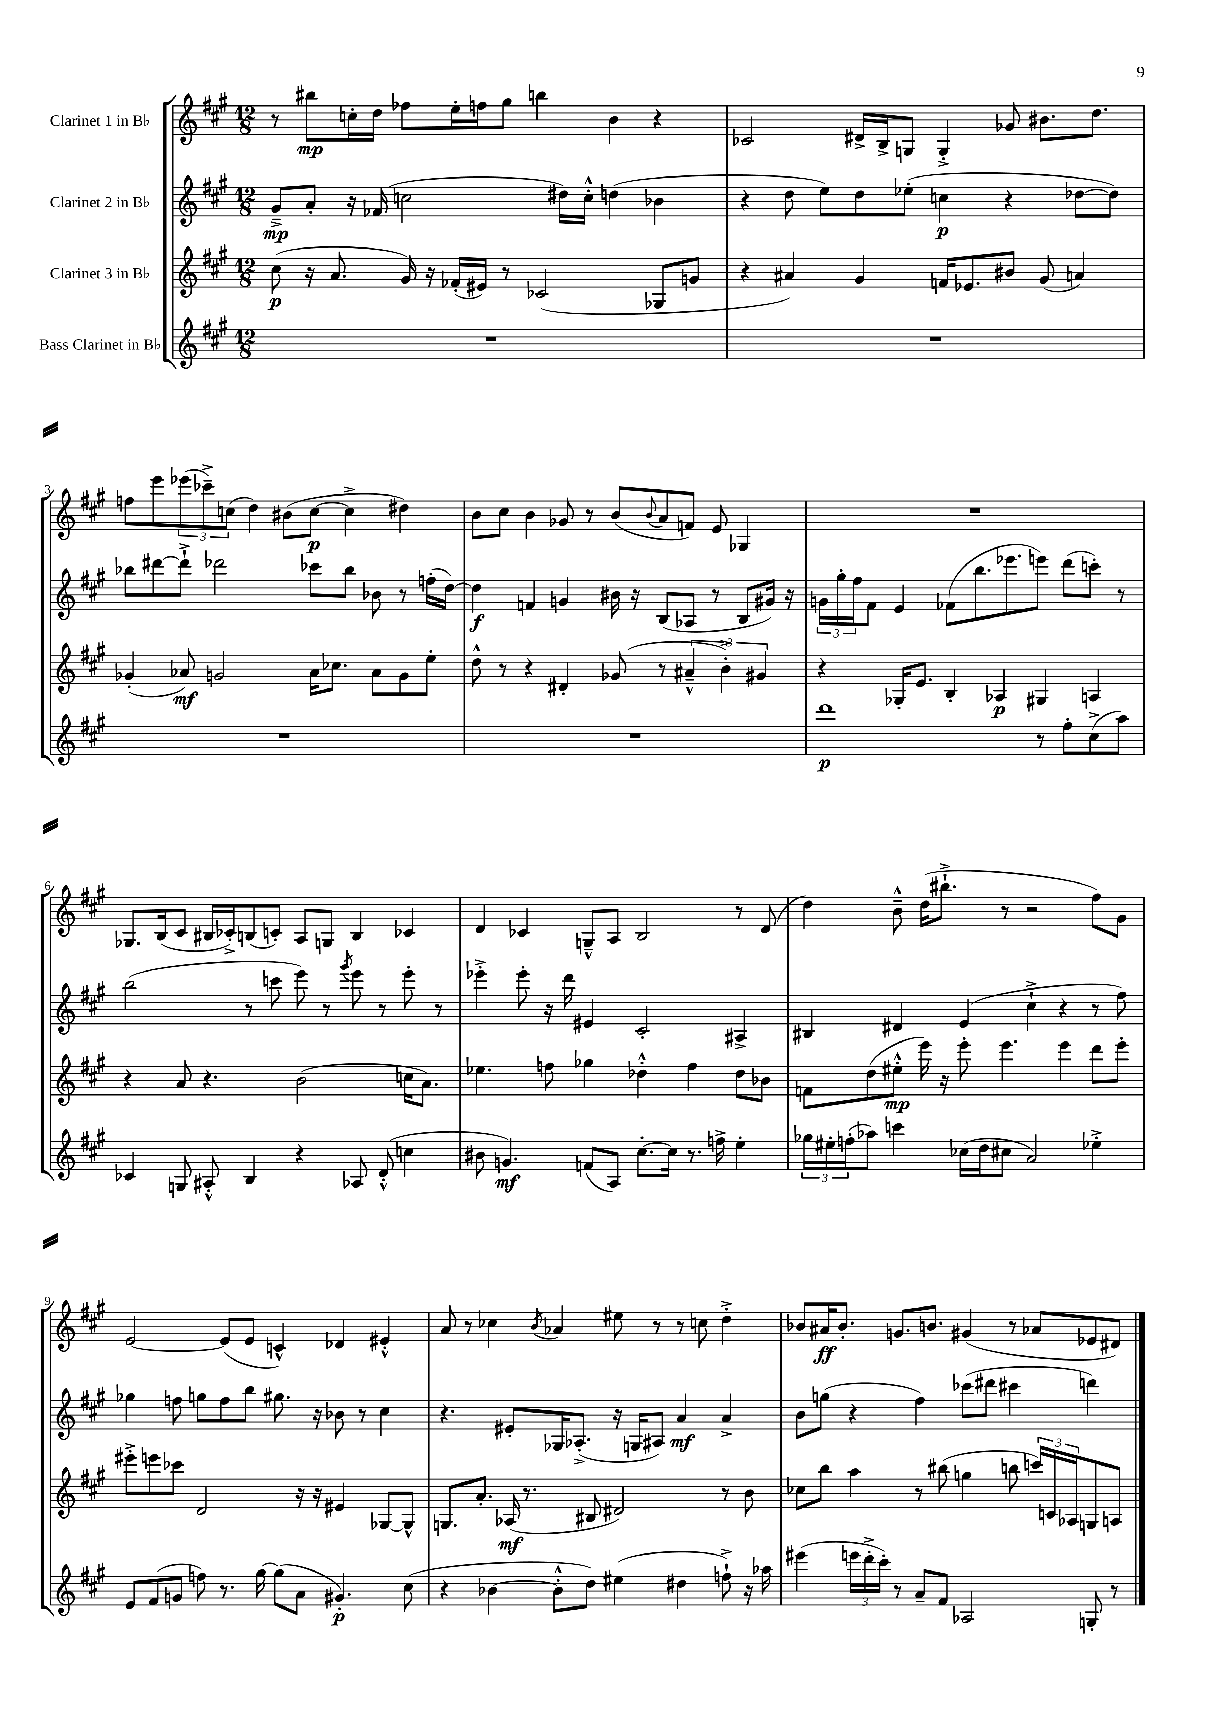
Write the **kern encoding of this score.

**kern	**dynam	**kern	**dynam	**kern	**dynam	**kern	**dynam
*part4	*part4	*part3	*part3	*part2	*part2	*part1	*part1
*staff4	*staff4	*staff3	*staff3	*staff2	*staff2	*staff1	*staff1
*I"Bass Clarinet in B♭	*	*I"Clarinet 3 in B♭	*	*I"Clarinet 2 in B♭	*	*I"Clarinet 1 in B♭	*
*clefG2	*	*clefG2	*	*clefG2	*	*clefG2	*
*k[f#c#g#]	*	*k[f#c#g#]	*	*k[f#c#g#]	*	*k[f#c#g#]	*
*M12/8	*	*M12/8	*	*M12/8	*	*M12/8	*
=1	=1	=1	=1	=1	=1	=1	=1
1.r	.	(8cc#\	p	8g#~^/L	mp	8r	.
.	.	16r	.	8a'/J	.	8bb#X\L	mp
.	.	8.a/	.	.	.	.	.
.	.	.	.	16r	.	16ccn'\L	.
.	.	.	.	(16f-X/	.	16dd\JJ	.
.	.	16g#/)	.	2ccn\	.	8ff-X\L	.
.	.	16r	.	.	.	.	.
.	.	(16f-X'/LL	.	.	.	16ee'\L	.
.	.	16e#X/JJ)	.	.	.	16ffn\J	.
.	.	8r	.	.	.	8gg#\J	.
.	.	(2c-X/	.	.	.	4bbn\	.
.	.	.	.	16dd#X\LL)	.	.	.
.	.	.	.	16cc'^^\JJ	.	.	.
.	.	.	.	(4ddn\	.	4b\	.
.	.	8G-X/L	.	4b-X\	.	4r	.
.	.	8gn/J	.	.	.	.	.
=2	=2	=2	=2	=2	=2	=2	=2
1.r	.	4r	.	4r	.	2c-X/	.
.	.	4a#X/)	.	8dd\	.	.	.
.	.	.	.	8ee\L)	.	.	.
.	.	4g#/	.	8dd\	.	16d#X^/LL	.
.	.	.	.	.	.	16B^/J	.
.	.	.	.	(8ee-X'\J	.	8Gn/J	.
.	.	16fn/KL	.	4ccn\	p	4G'^/	.
.	.	8.e-X/	.	.	.	.	.
.	.	8b#X/J	.	4r	.	8g-X/	.
.	.	(8g#/	.	.	.	8.b#X\L	.
.	.	4an/)	.	[8dd-X\L	.	.	.
.	.	.	.	.	.	8.dd\J	.
.	.	.	.	8dd-\J])	.	.	.
!!LO:LB:g=z
=3	=3	=3	=3	=3	=3	=3	=3
1.r	.	(4g-X'/	.	8bb-X\L	.	8ffn\L	.
.	.	.	.	[8ddd#X\	.	8eee\	.
.	.	8a-X/)	mf	8ddd#`^\J]	.	(12eee-X\	.
.	.	.	.	.	.	12ccc-X~^\)	.
.	.	2gn/	.	2ddd-X\	.	.	.
.	.	.	.	.	.	(12ccn\J	.
.	.	.	.	.	.	4dd\)	.
.	.	.	.	.	.	(8b#X\L	.
.	.	16a-\KL	.	8ccc-X\L	.	[8cc\J	p
.	.	8.cc-X\J	.	.	.	.	.
.	.	.	.	8bb-\J	.	4cc^\]	.
.	.	8a-\L	.	8b-X\	.	.	.
.	.	8g\	.	8r	.	4dd#X\)	.
.	.	8ee'\J	.	(16ffn'\LL	.	.	.
.	.	.	.	[16dd\JJ)	.	.	.
=4	=4	=4	=4	=4	=4	=4	=4
1.r	.	8dd^^\	.	4dd\]	f	8b\L	.
.	.	8r	.	.	.	8cc#\J	.
.	.	4r	.	4fn/	.	4b\	.
.	.	4d#X'/	.	4gn/	.	8g-X/	.
.	.	.	.	.	.	8r	.
.	.	(8g-X/	.	16b#X\	.	(8b/L	.
.	.	.	.	16r	.	.	.
.	.	.	.	.	.	8qqb/	.
.	.	8r	.	(8B/L	.	8a/	.
.	.	6a#X~^^/	.	8A-X/J	.	8fn/J)	.
.	.	.	.	8r	.	8e/	.
.	.	6b'^\)	.	.	.	.	.
.	.	.	.	8B/L	.	4G-X/	.
.	.	6g#X/	.	.	.	.	.
.	.	.	.	16g#X/Jk)	.	.	.
.	.	.	.	16r	.	.	.
=5	=5	=5	=5	=5	=5	=5	=5
1ddd	p	4r	.	24gn\LL	.	1.r	.
.	.	.	.	24gg#'\	.	.	.
.	.	.	.	24ff#\J	.	.	.
.	.	.	.	8f#\J	.	.	.
.	.	16G-X'/KL	.	4e/	.	.	.
.	.	8.e/J	.	.	.	.	.
.	.	4B'/	.	(8f-X\L	.	.	.
.	.	.	.	8.bb\	.	.	.
.	.	4A-X/	p	.	.	.	.
.	.	.	.	8.eee-X\	.	.	.
8r	.	4G#X/	.	8eeen\J)	.	.	.
8ff#'\L	.	.	.	(8ddd\L	.	.	.
(8cc#^\	.	4An/	.	8cccn'\J)	.	.	.
8aa\J)	.	.	.	8r	.	.	.
!!LO:LB:g=z
=6	=6	=6	=6	=6	=6	=6	=6
4c-X/	.	4r	.	(2bb\	.	8.G-X/L	.
.	.	.	.	.	.	(16B/k	.
8Gn/	.	8a/	.	.	.	8c#/J	.
8A#X'^^/	.	4.r	.	.	.	16B#X/LL	.
.	.	.	.	.	.	16c-X'^/J)	.
4B/	.	.	.	8r	.	(8Bn/	.
.	.	.	.	8cccn\	.	8cn'/J)	.
4r	.	(2b\	.	8eee\)	.	8A/L	.
.	.	.	.	8r	.	8Gn/J	.
.	.	.	.	8qggg#/	.	.	.
8A-X/	.	.	.	8eee\	.	4B/	.
(8d'^^/	.	.	.	8r	.	.	.
4ccn\	.	16ccn\KL	.	8eee'\	.	4c-X/	.
.	.	8.a\J)	.	.	.	.	.
.	.	.	.	8r	.	.	.
=7	=7	=7	=7	=7	=7	=7	=7
8b#X\	.	4.ee-X\	.	4eee-X'^\	.	4d/	.
4.gn/)	mf	.	.	.	.	.	.
.	.	.	.	8eee-'\	.	4c-X/	.
.	.	8ffn\	.	16r	.	.	.
.	.	.	.	16ddd\	.	.	.
(8fn/L	.	4gg-X\	.	4e#X/	.	8Gn~^^/L	.
8A/J)	.	.	.	.	.	8A/J	.
[8.cc#'\L	.	4dd-X'^^\	.	2c#'/	.	2B/	.
16cc#\Jk]	.	.	.	.	.	.	.
8.r	.	4ff\	.	.	.	.	.
16ffn^\	.	.	.	.	.	.	.
4ee'\	.	8dd-\L	.	4A#X^/	.	8r	.
.	.	8b-X\J	.	.	.	(8d/	.
=8	=8	=8	=8	=8	=8	=8	=8
24gg-X\LL	.	8fn\L	.	4B#X/	.	4dd\)	.
24ee#X'\	.	.	.	.	.	.	.
(24ffn'\J	.	.	.	.	.	.	.
8aa-X\J)	.	(8dd\	.	.	.	.	.
4cccn\	.	8ee#X'^^\J	mp	4d#X/	.	8b~^^\	.
.	.	16eee\)	.	.	.	(16dd\KL	.
.	.	16r	.	.	.	8.bb#X`^\J	.
(16cc-X\LL	.	8eee'\	.	(4e/	.	.	.
16dd\J	.	.	.	.	.	.	.
8cc#X\J	.	4.eee\	.	.	.	8r	.
2a/)	.	.	.	4cc#`^\	.	2r	.
.	.	4eee\	.	4r	.	.	.
4ee-X'^\	.	8ddd\L	.	8r	.	8ff#\L)	.
.	.	8eee'\J	.	8ff#\)	.	8g#\J	.
!!LO:LB:g=z
=9	=9	=9	=9	=9	=9	=9	=9
8e/L	.	8eee#X'^\L	.	4gg-X\	.	[2e/	.
(8f#/	.	8eeen\	.	.	.	.	.
8gn/J	.	8ccc-X\J	.	8ffn\	.	.	.
8ffn\)	.	2d/	.	8ggn\L	.	.	.
8.r	.	.	.	8ff\	.	(8e/L]	.
.	.	.	.	8bb\J	.	8e/J	.
[16gg#\	.	.	.	.	.	.	.
(8gg#\L]	.	.	.	8.gg#X\	.	4cn^^/)	.
8a\J	.	16r	.	.	.	.	.
.	.	16r	.	16r	.	.	.
4.g#X'/)	p	4e#X/	.	8b-X\	.	4d-X/	.
.	.	.	.	8r	.	.	.
.	.	[8G-X/L	.	4cc#\	.	4e#X'^^/	.
(8cc#\	.	8G-^^/J]	.	.	.	.	.
=10	=10	=10	=10	=10	=10	=10	=10
4r	.	8.Gn/L	.	4.r	.	8a/	.
.	.	.	.	.	.	8r	.
.	.	8.a'/J	.	.	.	.	.
[4b-X\	.	.	.	.	.	4cc-X\	.
.	.	(16A-X/	mf	8e#X'/L	.	.	.
.	.	8.r	.	.	.	.	.
.	.	.	.	.	.	8qb/	.
8b-'^^\L]	.	.	.	16G-X/K	.	4a-X/	.
.	.	.	.	(8.A-X'^/J	.	.	.
8dd\J)	.	8B#X/	.	.	.	.	.
(4ee#X\	.	2d#X/)	.	16r	.	8ee#X\	.
.	.	.	.	16Gn/KL	.	.	.
.	.	.	.	8A#X/J)	.	8r	.
4dd#X\	.	.	.	4a/	mf	8r	.
.	.	.	.	.	.	8ccn\	.
8ffn`^\)	.	8r	.	4a^/	.	4dd'^\	.
16r	.	8b\	.	.	.	.	.
16aa-X\	.	.	.	.	.	.	.
=11	=11	=11	=11	=11	=11	=11	=11
(4eee#X\	.	8cc-X\L	.	8b\L	.	8b-X/L	.
.	.	8bb\J	.	(8ggn\J	.	16a#X/K	ff
.	.	.	.	.	.	8.b-'/J	.
24eeen\LL	.	4aa\	.	4r	.	.	.
24ddd'^\	.	.	.	.	.	.	.
24ccc#'\JJ)	.	.	.	.	.	.	.
8r	.	.	.	.	.	8.gn/L	.
8a~/L	.	8r	.	4ff#\)	.	.	.
.	.	.	.	.	.	8.bn/J	.
8f#/J	.	(8bb#X\	.	.	.	.	.
2A-X/	.	4ggn\	.	(8ccc-X\L	.	(4g#X/	.
.	.	.	.	8ddd#X\J	.	.	.
.	.	8bbn\	.	4ccc#X\	.	8r	.
.	.	24cccn/LL)	.	.	.	8a-X/L	.
.	.	24cn/	.	.	.	.	.
.	.	24A-X/J	.	.	.	.	.
8Gn'/	.	8Gn/	.	4dddn\)	.	8e-X/	.
8r	.	8An/J	.	.	.	8d#X/J)	.
==	==	==	==	==	==	==	==
*-	*-	*-	*-	*-	*-	*-	*-
